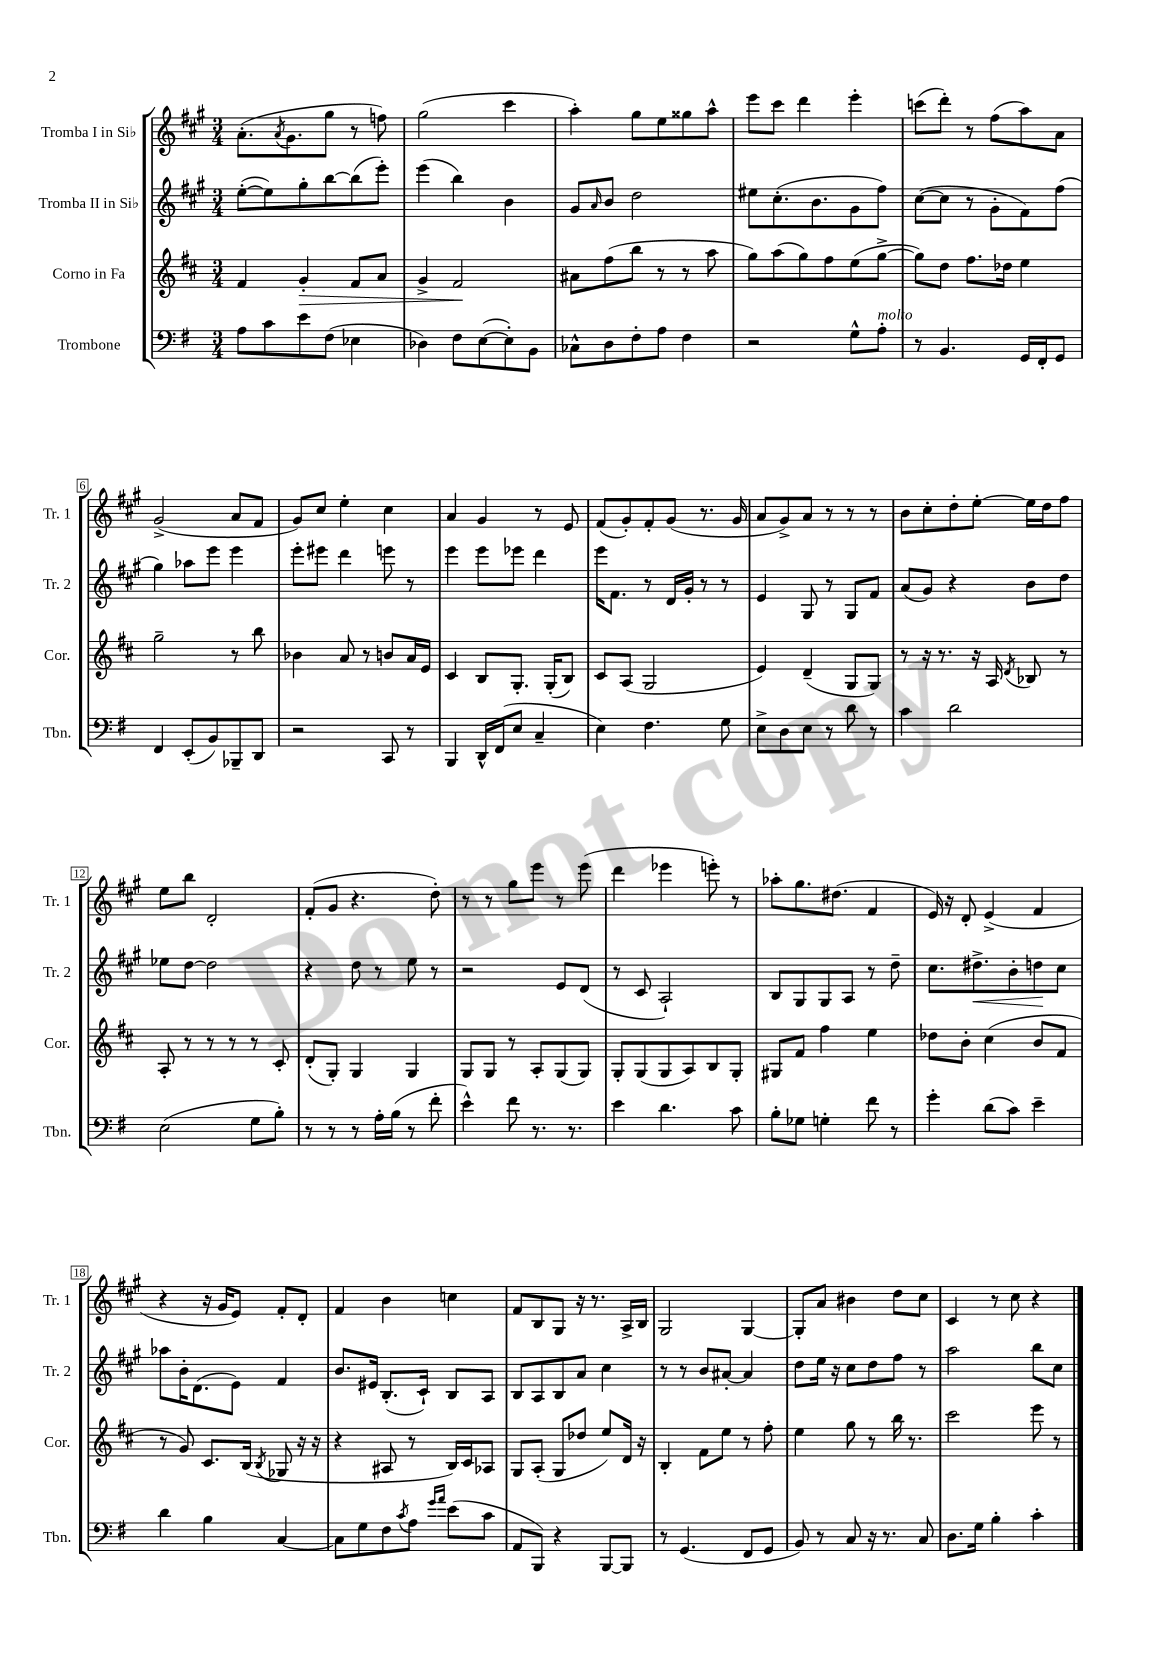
<<
\new StaffGroup <<
\new Staff = "s0" \with { instrumentName = "Tromba I in Sib" shortInstrumentName = "Tr. 1" } {
    \clef treble \key a \major \numericTimeSignature \time 3/4
    a'8.-.( \acciaccatura { a'8 } gis'8. gis''8 r8 f''8) |
    gis''2( cis'''4 |
    a''4-.) gis''8 e''8 gisis''8 a''8-^ |
    e'''8 cis'''8 d'''4 e'''4-. |
    c'''8( d'''8-.) r8 fis''8( a''8) a'8 |
    gis'2->( a'8 fis'8 |
    gis'8) cis''8 e''4-. cis''4 |
    a'4 gis'4 r8 e'8 |
    fis'8( gis'8-.) fis'8-. gis'8( r8. gis'16 |
    a'8 gis'8->) a'8 r8 r8 r8 |
    b'8 cis''8-. d''8-. e''8~-. e''16 d''16 fis''8 |
    e''8 b''8 d'2-. |
    fis'8-.( gis'8 r4. d''8-.) |
    r8 r8 gis''8 e'''8 r8 e'''8( |
    d'''4 ees'''4 e'''8-.) r8 |
    aes''8-. gis''8. dis''8.( fis'4 |
    e'16) r16 d'8-. e'4->( fis'4 |
    r4 r16 gis'16 e'8) fis'8-. d'8-. |
    fis'4 b'4 c''4 |
    fis'8 b8 gis8 r16 r8. a16-> b16 |
    gis2 gis4~ |
    gis8-. a'8 bis'4 d''8 cis''8 |
    cis'4 r8 cis''8 r4 \bar "|." |
}
\new Staff = "s1" \with { instrumentName = "Tromba II in Sib" shortInstrumentName = "Tr. 2" } {
    \clef treble \key a \major \numericTimeSignature \time 3/4
    e''8~-.( e''8) gis''8-. b''8~ b''8( e'''8-.) |
    e'''4( b''4) b'4 |
    gis'8 \grace { a'16 } b'8 d''2 |
    eis''8 cis''8.-.( b'8. gis'8 fis''8) |
    cis''8~( cis''8 r8 gis'8-. fis'8) fis''8( |
    gis''4) aes''8 e'''8 e'''4 |
    e'''8-. eis'''8 d'''4 e'''8 r8 |
    e'''4 e'''8 ees'''8 d'''4 |
    e'''16 fis'8. r8 d'16 gis'16-. r8 r8 |
    e'4 gis8 r8 gis8 fis'8 |
    a'8( gis'8) r4 b'8 d''8 |
    ees''8 d''8~ d''2 |
    r4 d''8 r8 e''8 r8 |
    r2 e'8 d'8( |
    r8 cis'8 a2-!) |
    b8 gis8 gis8 a8 r8 d''8-- |
    cis''8. dis''8.->\< b'8-. d''8\! cis''8 |
    aes''8 b'16-. d'8.( e'8) fis'4 |
    b'8. eis'16 b8.-.( cis'16-!) b8 a8 |
    b8 a8 b8 a'8 cis''4 |
    r8 r8 b'8 ais'8~-. ais'4 |
    d''8 e''16 r16 cis''8 d''8 fis''8 r8 |
    a''2 b''8 cis''8 \bar "|." |
}
\new Staff = "s2" \with { instrumentName = "Corno in Fa" shortInstrumentName = "Cor." } {
    \clef treble \key d \major \numericTimeSignature \time 3/4
    fis'4 g'4-.\> fis'8 a'8 |
    g'4-> fis'2\! |
    ais'8 fis''8( b''8 r8 r8 a''8 |
    g''8) a''8( g''8) fis''8 e''8( g''8~-> |
    g''8) d''8 fis''8. des''16 e''4 |
    g''2-- r8 b''8 |
    bes'4 a'8 r8 b'8 a'16 e'16 |
    cis'4 b8 g8.-. g16-.( b8) |
    cis'8 a8( g2 |
    e'4) d'4--( g8 g8) |
    r8 r16 r8. r16 a16 \acciaccatura { d'8 } bes8 r8 |
    a8-. r8 r8 r8 r8 cis'8-. |
    d'8-.( g8-.) g4 g4 |
    g8 g8 r8 a8-. g8( g8) |
    g8-. g8( g8 a8) b8 g8-. |
    gis8 fis'8 fis''4 e''4 |
    des''8 b'8-. cis''4( b'8 fis'8 |
    r8 g'8) cis'8. b16( \acciaccatura { b8 } ges8 r16 r16 |
    r4 ais8 r8 b16) cis'16 aes8 |
    g8 a8-.( g8 des''8 e''8) d'16 r16 |
    b4-. fis'8 e''8 r8 fis''8-. |
    e''4 g''8 r8 b''16 r8. |
    cis'''2 e'''8 r8 \bar "|." |
}
\new Staff = "s3" \with { instrumentName = "Trombone" shortInstrumentName = "Tbn." } {
    \clef bass \key g \major \numericTimeSignature \time 3/4
    a8 c'8 e'8 fis8( ees4 |
    des4) fis8 e8~( e8-.) b,8 |
    ces8-^ d8 fis8-. a8 fis4 |
    r2 g8-^ a8-.^\markup { \italic "molto" } |
    r8 b,4. g,16 fis,16-. g,8 |
    fis,4 e,8-.( b,8) bes,,8-- d,8 |
    r2 c,8 r8 |
    b,,4 d,16-^ fis,16( e8 c4-- |
    e4) fis4. g8 |
    e8-> d8 e8 r8 d'8 r8 |
    c'4 d'2 |
    e2( g8 b8-.) |
    r8 r8 r8 a16-. b16( r8 fis'8-. |
    e'4-^) fis'8 r8. r8. |
    e'4 d'4. c'8 |
    b8-. ges8 g4-. fis'8 r8 |
    g'4-. d'8( c'8) e'4-- |
    d'4 b4 c4~ |
    c8 g8 fis8 \acciaccatura { c'8 } a8 \grace { g'16 a'16 } e'8( c'8 |
    a,8 b,,8) r4 b,,8~ b,,8 |
    r8 g,4.( fis,8 g,8 |
    b,8) r8 c8 r16 r8. c8 |
    d8. g16 b4-. c'4-. \bar "|." |
}
>>
>>
\layout { \context { \Score \override BarNumber.stencil = #(make-stencil-boxer 0.1 0.3 ly:text-interface::print) } }
